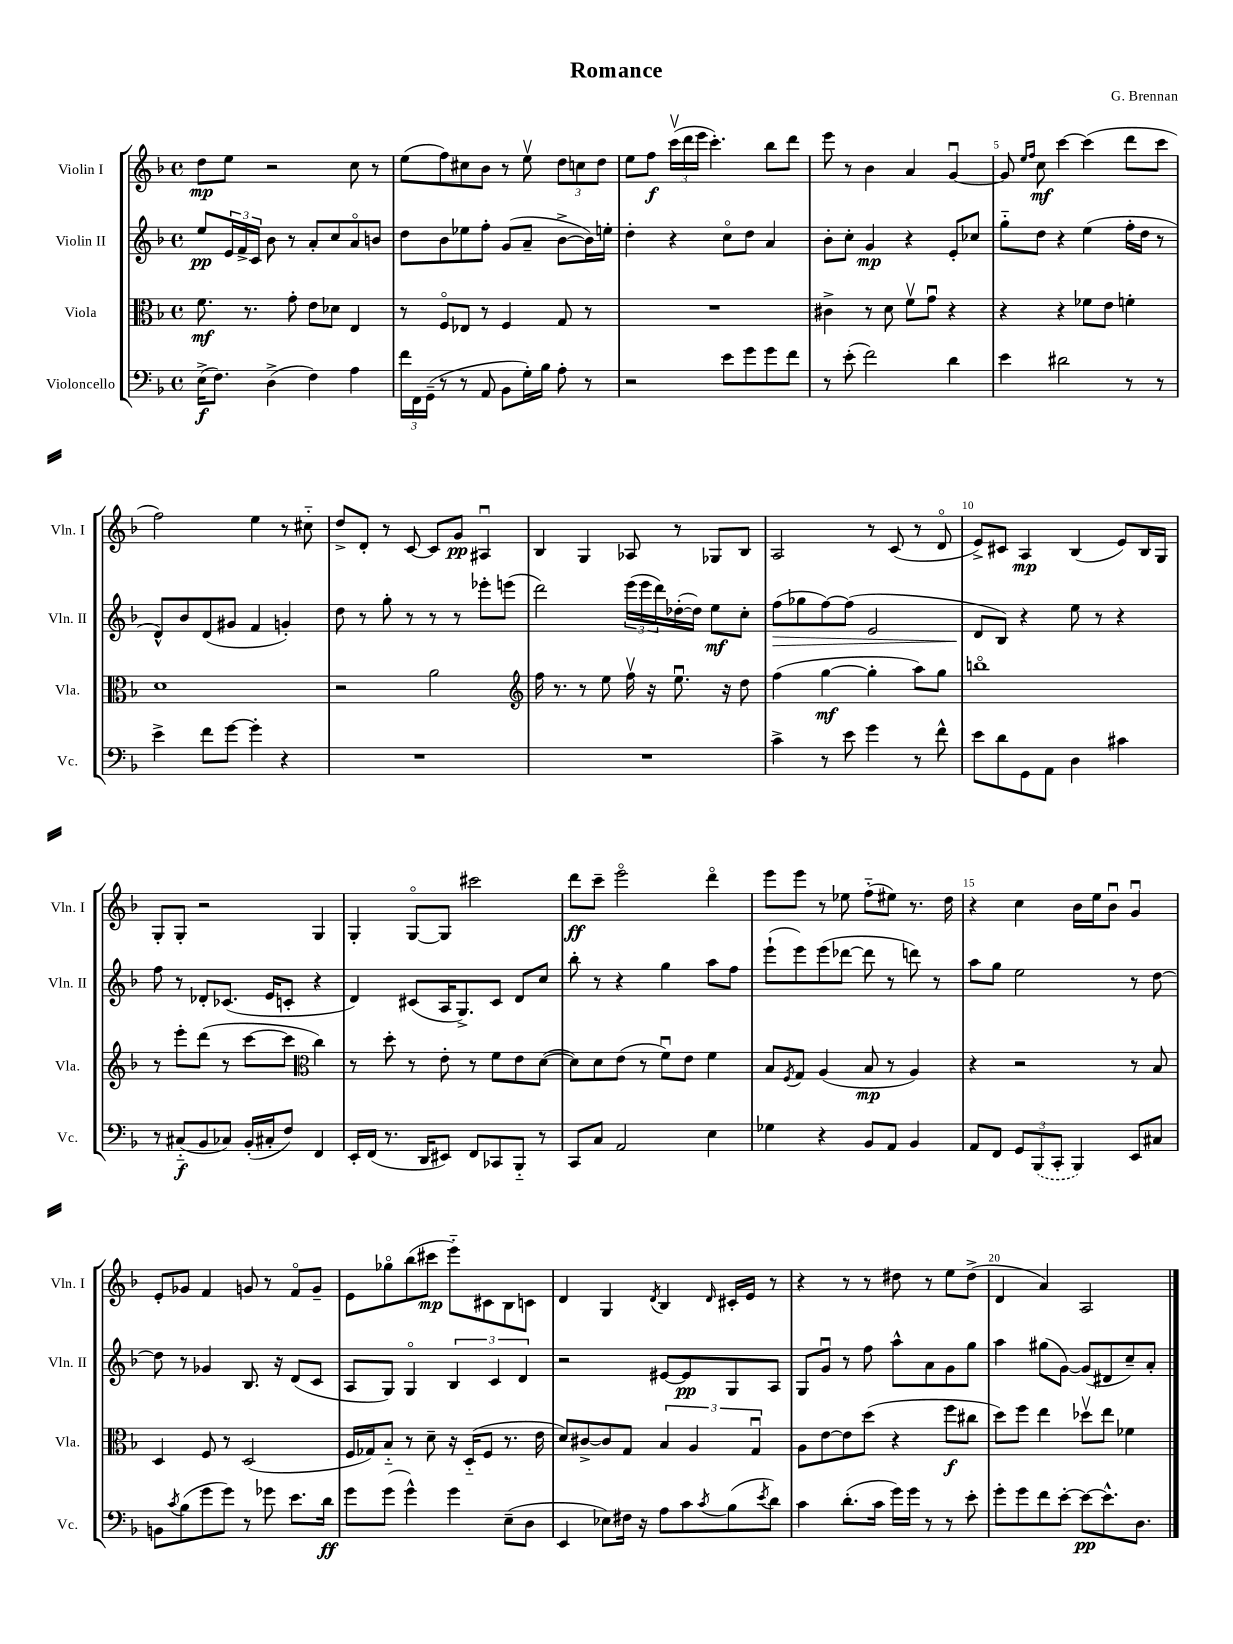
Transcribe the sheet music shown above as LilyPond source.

\header { title = "Romance" composer = "G. Brennan" }
<<
\new StaffGroup <<
\new Staff = "s0" \with { instrumentName = "Violin I" shortInstrumentName = "Vln. I" } {
    \clef treble \key f \major \defaultTimeSignature \time 4/4
    d''8\mp e''8 r2 c''8 r8 |
    e''8( f''8) cis''8 bes'8 r8 e''8\upbow \tuplet 3/2 { d''8 c''8 d''8 } |
    e''8 f''8\f \tuplet 3/2 { c'''16\upbow( d'''16 e'''16 } c'''4.-.) bes''8 d'''8 |
    e'''8 r8 bes'4 a'4 g'4~\downbow |
    g'8 \grace { e''16 f''16 } c''8\mf c'''4~ c'''4( d'''8 c'''8 |
    f''2) e''4 r8 cis''8-_ |
    d''8-> d'8-. r8 c'8~ c'8 g'8\pp ais4\downbow |
    bes4 g4 aes8 r8 ges8 bes8 |
    a2 r8 c'8( r8 d'8\flageolet |
    e'8->) cis'8 a4\mp bes4( e'8) bes16 g16 |
    g8-. g8-. r2 g4 |
    g4-. g8~\flageolet g8 cis'''2 |
    d'''8\ff c'''8-- e'''2\flageolet d'''4\flageolet |
    e'''8 e'''8 r8 ees''8 f''8-_( eis''8) r8. d''16 |
    r4 c''4 bes'16 e''16 bes'8\downbow g'4\downbow |
    e'8-. ges'8 f'4 g'8 r8 f'8\flageolet g'8-- |
    e'8 ges''8\flageolet bes''8( cis'''8\mp e'''8-_) cis'8 bes8 c'8 |
    d'4 g4 \acciaccatura { d'8 } bes4 \grace { d'16 } cis'16-. e'16 r8 |
    r4 r8 r8 dis''8 r8 e''8 dis''8->( |
    d'4 a'4) a2 \bar "|." |
}
\new Staff = "s1" \with { instrumentName = "Violin II" shortInstrumentName = "Vln. II" } {
    \clef treble \key f \major \defaultTimeSignature \time 4/4
    e''8\pp \tuplet 3/2 { e'16 f'16-> c'16 } bes'8 r8 a'8-. c''8 a'8\flageolet b'8 |
    d''8 bes'8 ees''8 f''8-. g'8( a'8-- bes'8~-> bes'16) e''16-. |
    d''4-. r4 c''8\flageolet d''8 a'4 |
    bes'8-. c''8-. g'4\mp r4 e'8-. ces''8 |
    g''8-_ d''8 r4 e''4( f''16-. d''16 r8 |
    d'8-^) bes'8 d'8( gis'8 f'4 g'4-.) |
    d''8 r8 g''8-. r8 r8 r8 ees'''8-. e'''8( |
    d'''2) \tuplet 3/2 { e'''16( e'''16 d'''16) } des''16~-.( des''16) e''8\mf c''8-. |
    f''8\>( ges''8 f''8~) f''8( e'2 |
    d'8\! bes8) r4 e''8 r8 r4 |
    f''8 r8 des'8-. ces'8.( e'16 c'8-. r4 |
    d'4) cis'8( a16 g8.->) cis'8 d'8 c''8 |
    bes''8-. r8 r4 g''4 a''8 f''8 |
    e'''8-!( e'''8) e'''8( des'''8~ des'''8 r8 d'''8) r8 |
    a''8 g''8 e''2 r8 d''8~ |
    d''8 r8 ges'4 bes8. r16 d'8( c'8 |
    a8 g8) g4\flageolet \tuplet 3/2 { bes4 c'4 d'4 } |
    r2 eis'8~ eis'8\pp g8 a8 |
    g8 g'8\downbow r8 f''8 a''8-^ a'8 g'8 g''8 |
    a''4 gis''8( g'8~) g'8( dis'8 c''8--) a'8-. \bar "|." |
}
\new Staff = "s2" \with { instrumentName = "Viola" shortInstrumentName = "Vla." } {
    \clef alto \key f \major \defaultTimeSignature \time 4/4
    f'8.\mf r8. g'8-. e'8 des'8 e4 |
    r8 f8\flageolet ees8 r8 f4 g8 r8 |
    R1 |
    cis'4-> r8 d'8 f'8\upbow g'8\downbow r4 |
    r4 r4 fes'8 e'8 f'4-. |
    d'1 |
    r2 a'2 |
    \clef treble f''16 r8. r8 e''8 f''16\upbow r16 e''8.\downbow r16 d''8 |
    f''4( g''4~\mf g''4-. a''8) g''8 |
    b''1\flageolet |
    r8 e'''8-. d'''8( r8 c'''8~ c'''8 \clef alto c''4) |
    r8 d''8-. r8 e'8-. r8 f'8 e'8 d'8~( |
    d'8) d'8 e'8( r8 f'8\downbow) e'8 f'4 |
    bes8 \acciaccatura { f8 } g8 a4( bes8\mp r8 a4) |
    r4 r2 r8 bes8 |
    d4 f8 r8 d2( |
    f16 ges16) bes8-_ r8 d'8-- r16 d16-_( f8 r8. e'16 |
    d'8) cis'8~-> cis'8 g8 \tuplet 3/2 { bes4 a4 g4\downbow } |
    a8 e'8~ e'8 d''8( r4 f''8\f cis''8 |
    d''8) f''8 e''4 des''8\upbow e''8 fes'4 \bar "|." |
}
\new Staff = "s3" \with { instrumentName = "Violoncello" shortInstrumentName = "Vc." } {
    \clef bass \key f \major \defaultTimeSignature \time 4/4
    e16->\f( f8.) d4->( f4) a4 |
    \tuplet 3/2 { f'16 f,16 g,16--( } r8 r8 a,8 bes,8 g16-.) bes16 a8-. r8 |
    r2 e'8 g'8 g'8 f'8 |
    r8 e'8-.( f'2) d'4 |
    e'4 dis'2 r8 r8 |
    e'4-> f'8 g'8~ g'4-. r4 |
    R1 |
    R1 |
    c'4-> r8 e'8 g'4 r8 f'8-^ |
    e'8 d'8 g,8 a,8 d4 cis'4 |
    r8 cis8-_\f( bes,8 ces8) bes,16-.( cis16-. f8) f,4 |
    e,16-. f,16( r8. d,16 eis,8) f,8 ces,8 bes,,8-_ r8 |
    c,8 c8 a,2 e4 |
    ges4 r4 bes,8 a,8 bes,4 |
    a,8 f,8 \tuplet 3/2 { g,8 \once \slurDashed bes,,8( c,8-. } bes,,4) e,8 cis8 |
    b,8 \acciaccatura { c'8 } bes8( g'8 g'8) r8 ges'8 e'8. d'16\ff |
    g'8 g'8( g'4-^) g'4 e8--( d8 |
    e,4 ees8) fis16 r16 a8 c'8 \acciaccatura { c'8 } bes8( \acciaccatura { e'8 } d'8) |
    c'4 d'8.-.( c'16 g'16) g'16 r8 r8 e'8-. |
    g'8-. g'8 f'8 e'8~-. e'8~\pp e'8.-^ d8. \bar "|." |
}
>>
>>
\layout { \context { \Score \override BarNumber.break-visibility = ##(#f #t #t) barNumberVisibility = #(every-nth-bar-number-visible 5) } }
